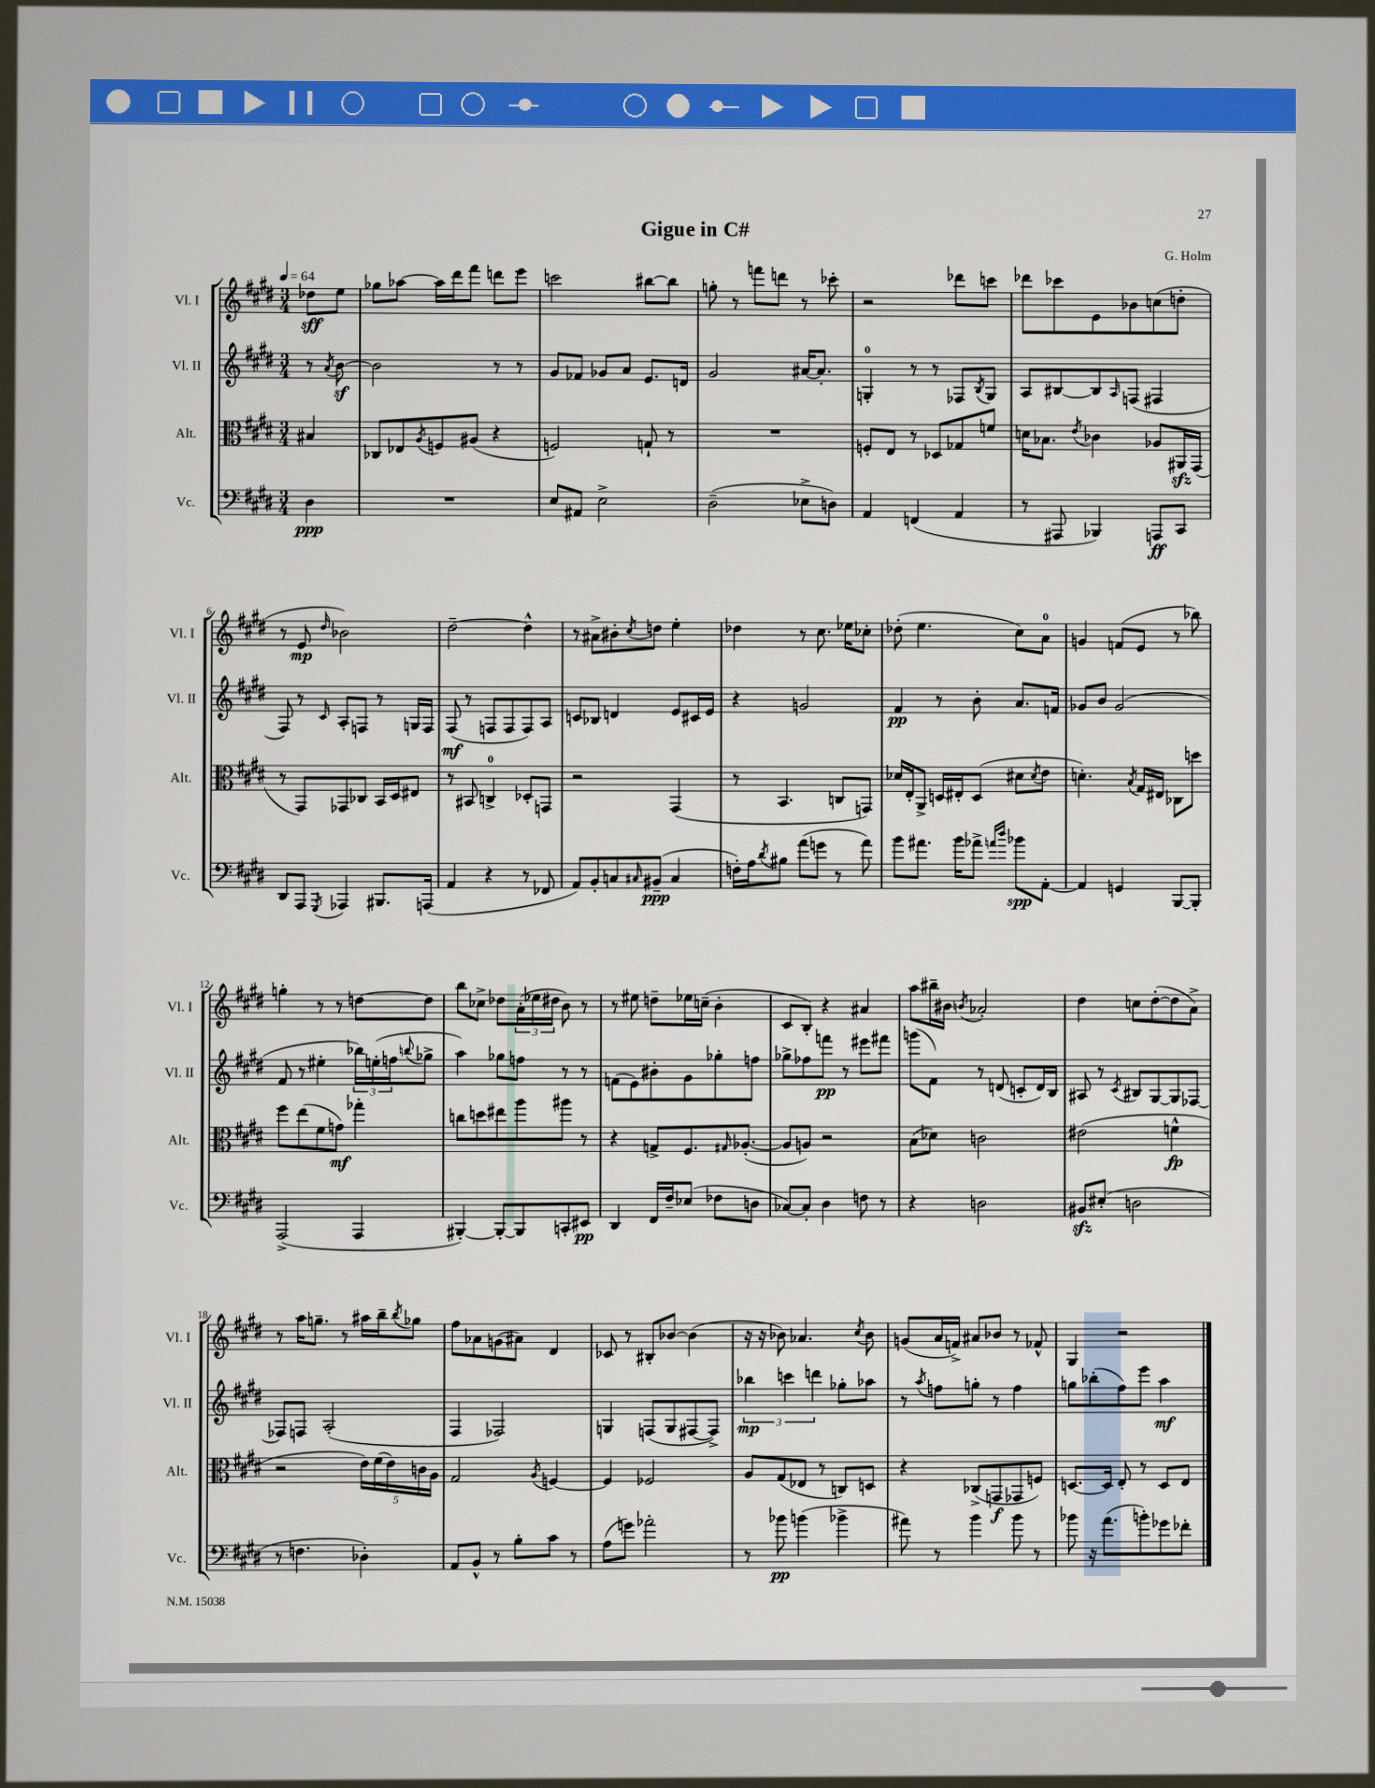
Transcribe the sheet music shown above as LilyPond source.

\header { title = "Gigue in C#" composer = "G. Holm" }
<<
\new StaffGroup <<
\new Staff = "s0" \with { instrumentName = "Vl. I" shortInstrumentName = "Vl. I" } {
    \clef treble \key e \major \numericTimeSignature \time 3/4 \partial 4 \tempo 4 = 64
    des''8\sff e''8 |
    ges''8 aes''8~ aes''16 dis'''16 fis'''8 d'''8 e'''8 |
    c'''2 bis''8~ bis''8 |
    g''8-. r8 f'''8 d'''8 r8 ces'''8-. |
    r2 des'''8 c'''8 |
    des'''8 ces'''8 e'8 bes'8 c''8( d''8-. |
    r8 e'8\mp \grace { dis''16 } bes'2) |
    dis''2~-- dis''4-^ |
    r8 ais'8-> bis'8-. \acciaccatura { cis''8 } d''8 e''4-. |
    des''4 r8 cis''8. ees''16 ces''8-. |
    des''8-.( e''4. cis''8) a'8-0 |
    g'4 f'8( e'8 r8 bes''8) |
    g''4-. r8 r8 d''8~ d''8 |
    b''8 ces''8-> des''8 \tuplet 3/2 { a'16-.( ees''16 dis''16 } b'8) r8 |
    r8 eis''8 d''8-- ees''16 c''16--( b'4-. |
    cis'8 b8-.) r4 ais'4 |
    a''8 bis''16-- bis'16 \acciaccatura { b'8 } aes'2-. |
    dis''4 c''8 dis''8~-.( dis''8 a'8->) |
    r8 a''16 g''8.-- r8 ais''16 b''16-- \acciaccatura { b''8 } ges''8 |
    fis''8 aes'8 g'8( ais'8) dis'4 |
    ces'8 r8 bis8-. bes'8~ bes'4( |
    r16 r16 bes'8) aes'4. \acciaccatura { cis''8 } bes'8 |
    g'8( a'16 f'16->) ais'8 bes'8 r8 fes'8-^ |
    gis4 r2 \bar "|." |
}
\new Staff = "s1" \with { instrumentName = "Vl. II" shortInstrumentName = "Vl. II" } {
    \clef treble \key e \major \numericTimeSignature \time 3/4 \partial 4
    r8 \acciaccatura { a'8 } b'8~\sf |
    b'2 r8 r8 |
    gis'8 fes'8 ges'8 a'8 e'8. d'16 |
    gis'2 ais'16~ ais'8.-. |
    g4-0-. r8 r8 fes8 \acciaccatura { b8 } g8 |
    a8 bis8~ bis8 \grace { a16 } f8( fis4 |
    fis8) r8 \grace { cis'16 } a8-. f8 r8 g16 f16 |
    fis8\mf( r8 f8 f8 f8) a8 |
    c'8 bes8 d'4 e'8 cis'16 e'16 |
    r4 g'2 |
    fis'4\pp r8 b'8-. a'8. f'16 |
    ges'8 b'8 ges'2( |
    fis'8 r8 eis''4-. \tuplet 3/2 { bes''16) e''16-.( f''16 } \appoggiatura { b''8 } ges''8-> |
    a''4) ges''8 f''8 r8 r8 |
    f'8( e'8) bis'8-. gis'8 ges''8-. f''8 |
    ges''8-> fes''8 f'''8\pp r8 eis'''8 fis'''8 |
    g'''8( fis'8) r8 d'8( c'8-. d'16) b16 |
    ais8 r8 \acciaccatura { cis'8 } bis8 gis8~ gis8 fes8~ |
    fes8 f8 a2-.( |
    fis4 fes2) |
    g4 f8( g8 fis8~ fis8->) |
    \tuplet 3/2 { bes''4\mp c'''4 d'''4 } ges''8-. aes''8 |
    r8 \acciaccatura { a''8 } f''8 g''8-. r8 f''4 |
    g''8 bes''8-.( fis''8) e'''8 a''4\mf \bar "|." |
}
\new Staff = "s2" \with { instrumentName = "Alt." shortInstrumentName = "Alt." } {
    \clef alto \key e \major \numericTimeSignature \time 3/4 \partial 4
    bis4 |
    ces8 ees8 \acciaccatura { a8 } f8 ais8( r4 |
    f2) g8-! r8 |
    R2. |
    f8-. e8 r8 des8 ges8 f'8 |
    d'16 bes8. \acciaccatura { e'8 } ces'4 aes8 ais,16\sfz gis,16( |
    r8 gis,8) ges,8 ces8 b,16 dis16 eis8 |
    r8 bis,8 c4-0-> des8-. g,8 |
    r2 gis,4( |
    r8 b,4. c8 g,8) |
    des'16 e16-. a,8-> d16 eis16-. d8( dis'8 \acciaccatura { dis'8 } e'8 |
    d'4.-.) \acciaccatura { b8 } gis16 eis16 ces8 d''8 |
    fis''8 e''8( fis'8 g'8\mf) ges''4-. |
    c''8 d''8 eis''8 a''8 ais''8 r8 |
    r4 g8-> fis8. \grace { gis16 } aes8.~-.( |
    aes8 a8) r2 |
    b8( des'8) c'2 |
    eis'2( f'4-^\fp |
    r2 \tuplet 5/4 { e'16) fis'16( e'16) c'16 a16 } |
    gis2 \acciaccatura { a8 } f4~ |
    f4 fes2 |
    a8 gis8( ees8 r8 c8) d8 |
    r4 ces8->( g,8\f ges,8 f8) |
    d8.~ d16 e8-. r8 d8 e8 \bar "|." |
}
\new Staff = "s3" \with { instrumentName = "Vc." shortInstrumentName = "Vc." } {
    \clef bass \key e \major \numericTimeSignature \time 3/4 \partial 4
    dis4\ppp |
    R2. |
    e8 ais,8 e2-> |
    dis2--( ees8-> d8) |
    a,4 f,4( a,4 |
    r8 ais,,8 bes,,4) a,,8\ff cis,8 |
    dis,8 a,,8 \acciaccatura { gis,,8 } aes,,4 bis,,8. a,,16( |
    a,4 r4 r8 fes,8 |
    a,8) b,8-. c8 \grace { cis16 } bis,8--\ppp( cis4 |
    f16-.) a16 \acciaccatura { dis'8 } bis8 a'8( g'8 r8 a'8) |
    b'8 ais'8. b'16 aes'8-> \grace { a'16 dis''16 } bes'8\spp a,8~-. |
    a,4 g,4 b,,8~ b,,8-. |
    a,,2->( a,,4 |
    bis,,4~-.) bis,,8~-. bis,,8 c,8-. eis,8\pp |
    dis,4 fis,16 fis16-- ees8( fes8 d8 |
    ces8~) ces8-. dis4 f8 r8 |
    r4 d2 |
    bis,8\sfz eis8-.( d2 |
    r8 f4. des4-.) |
    a,8 b,8-^ r8 b8-. cis'8 r8 |
    a8( g'8) aes'2-. |
    r8 bes'8\pp b'4( bes'4-> |
    ais'8) r8 b'4 b'8 r8 |
    bes'8 r16 a'8.( b'8-.) ges'8 fes'8-. \bar "|." |
}
>>
>>
